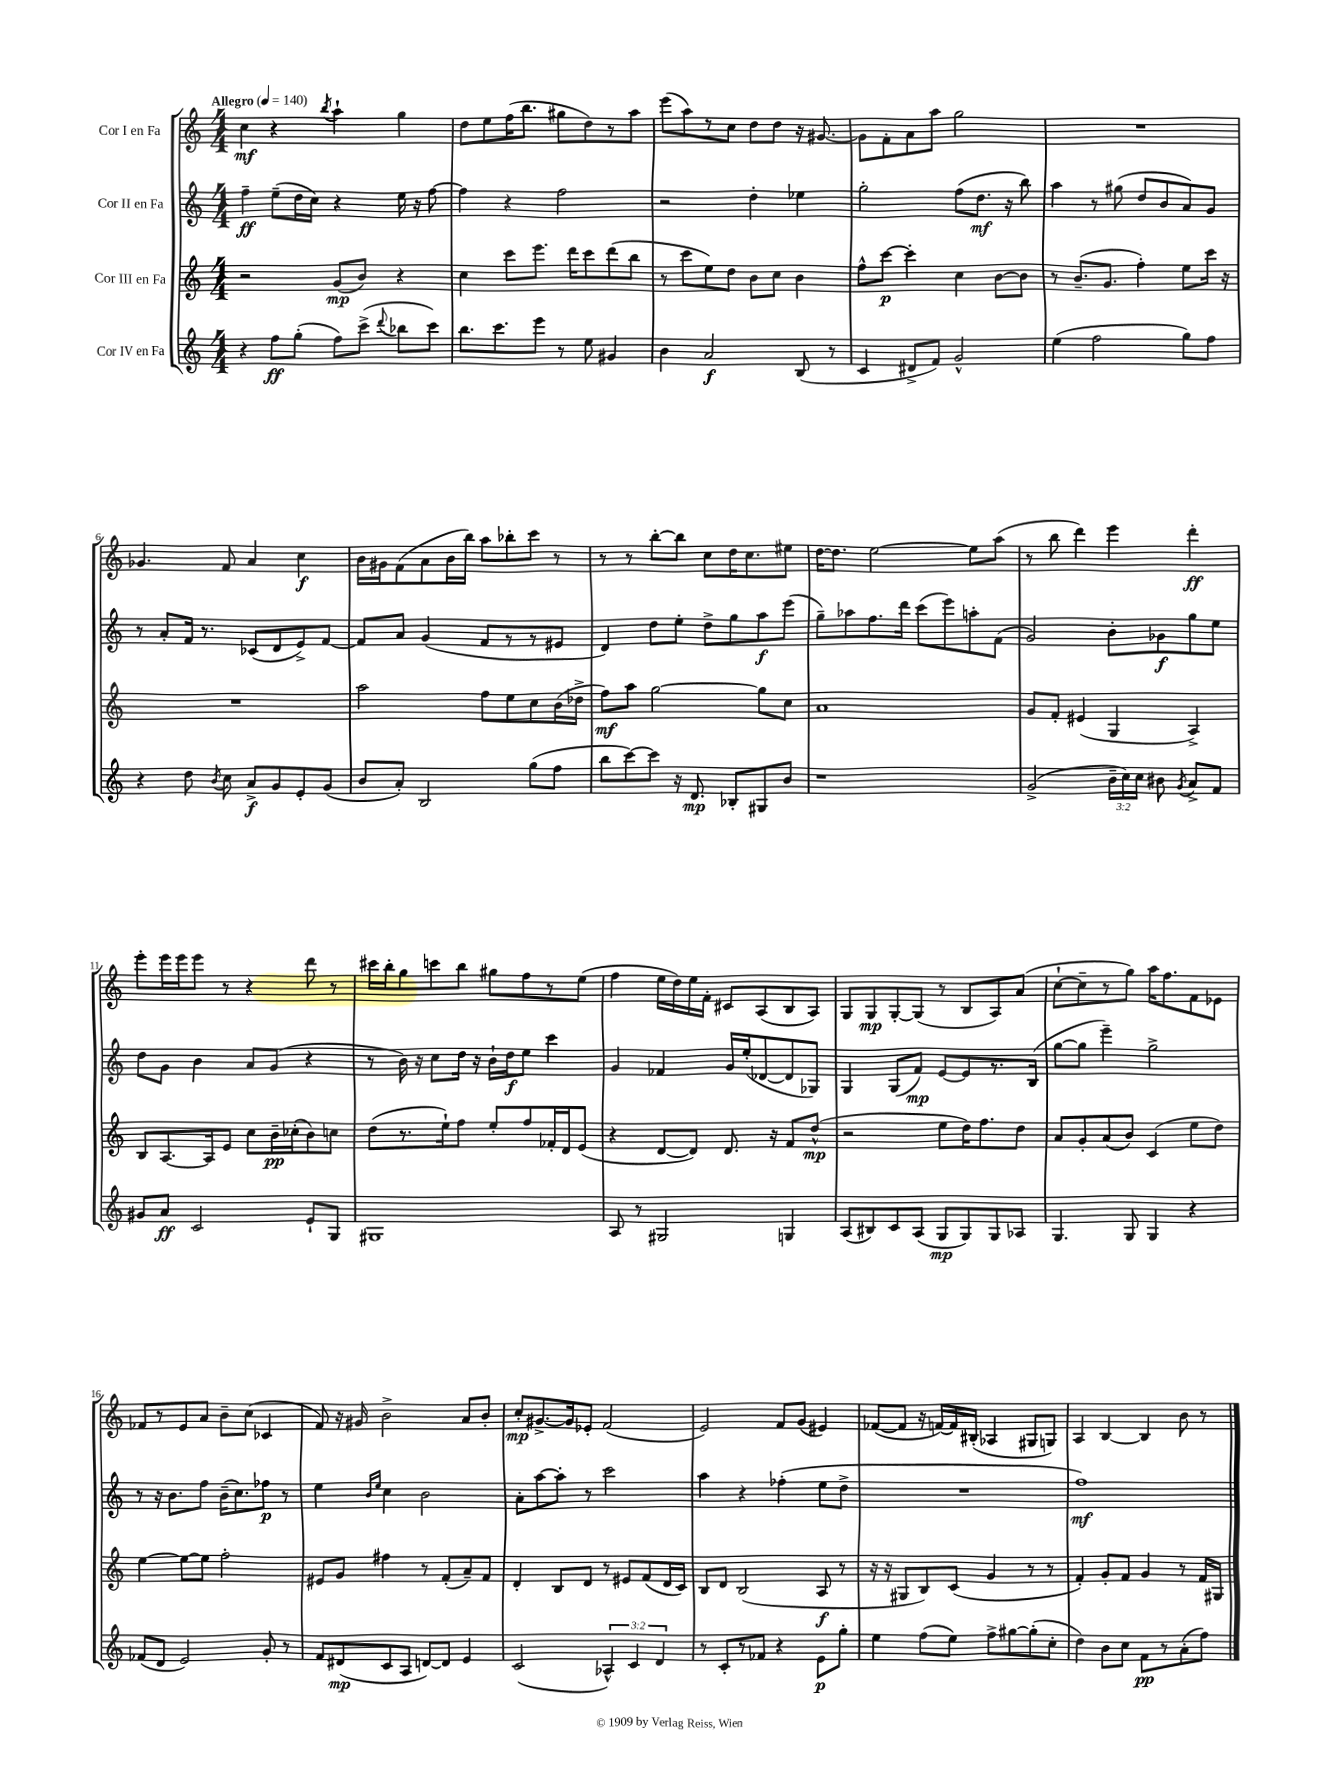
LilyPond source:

<<
\new StaffGroup <<
\new Staff = "s0" \with { instrumentName = "Cor I en Fa" } {
    \clef treble \key c \major \numericTimeSignature \time 4/4 \tempo "Allegro" 4 = 140
    \autoBeamOff c''4\mf r4 \acciaccatura { b''8 } a''4-! g''4 |
    d''8[ e''8 f''16( b''8.] gis''8[ d''8) r8 a''8] |
    e'''8[( a''8) r8 c''8] d''8[ d''8] r16 gis'8.~ |
    gis'8[ f'8-. a'8 a''8] g''2 |
    R1 |
    ges'4. f'8 a'4 c''4\f |
    b'16[ gis'16 f'8( a'8 b'16 b''16]) a''8[ bes''8-. c'''8] r8 |
    r8 r8 b''8[~-. b''8] c''8[ d''16 c''8. eis''8] |
    d''16[~ d''8.] e''2~ e''8[ a''8]( |
    r8 b''8 d'''4) e'''4 d'''4-.\ff |
    e'''8[-. e'''16 e'''16 e'''8] r8 r4 d'''8 r8 |
    cis'''16[ b''16-. g''8 c'''8 b''8] gis''8[ f''8 r8 e''8]( |
    f''4 e''16[ d''16) e''16 f'16]-. cis'8[ a8( b8 a8]) |
    g8[ g8\mp g8~-. g8]( r8 b8[ a8) a'8]( |
    c''8[~-! c''8-- r8 g''8]) a''16[ f''8. f'8 ees'8] |
    fes'8[ r8 e'8 a'8] b'8[-- c''8]( ces'4 |
    f'8) r16 gis'16 b'2-> a'8[ b'8]-. |
    c''8[-.\mp gis'8.~-> gis'16 ees'8]-. f'2( |
    e'2) f'8[ g'8]( eis'4) |
    fes'8[~( fes'8] r16 f'16[~) f'16 bis16]-.( aes4 gis8[ g8]) |
    a4 b4~ b4 b'8 r8 \bar "|." |
}
\new Staff = "s1" \with { instrumentName = "Cor II en Fa" } {
    \clef treble \key c \major \numericTimeSignature \time 4/4
    \autoBeamOff f''4--\ff e''8[--( d''16 c''16]) r4 e''16 r16 f''8~ |
    f''4 r4 f''2 |
    r2 d''4-. ees''4 |
    g''2-. f''8[( d''8.]\mf r16 b''8) |
    a''4 r8 gis''8( d''8[ b'8 a'8) g'8] |
    r8 a'8[-. f'16] r8. ces'8[( d'8 e'8->) f'8]~ |
    f'8[ a'8] g'4( f'8[ r8 r8 eis'8] |
    d'4) d''8[ e''8]-. d''8[-> g''8 a''8\f e'''8]( |
    g''8[--) aes''8 f''8. d'''16] c'''8[( e'''8) a''8-. f'8]( |
    g'2) b'8[-. ges'8\f g''8 e''8] |
    d''8[ g'8] b'4 a'8[ g'8]( r4 |
    r8 b'16) r16 c''8[ d''16] r16 b'16[-! d''16\f e''8] c'''4 |
    g'4 fes'4 g'16[ e''16-.( des'8~ des'8 ges8]) |
    g4 g8[( f'8]\mp) e'8[~ e'8 r8. b16]( |
    g''8[~ g''8] e'''4--) g''2-> |
    r8 r16 b'8.[ f''8] b'16[--( c''8.) fes''8]\p r8 |
    e''4 \grace { b'16[ e''16] } c''4 b'2 |
    a'8[-. a''8~ a''8]-. r8 c'''2 |
    a''4 r4 fes''4-.( e''8[ d''8]-> |
    R1 |
    f''1\mf) \bar "|." |
}
\new Staff = "s2" \with { instrumentName = "Cor III en Fa" } {
    \clef treble \key c \major \numericTimeSignature \time 4/4
    \autoBeamOff r2 g'8[\mp( b'8]) r4 |
    c''4 c'''8[ e'''8.] d'''16[ c'''8 d'''8( b''8] |
    r8 c'''8[ e''8) d''8] b'8[ c''8] b'4 |
    f''8[-^ c'''8]~\p c'''4-. c''4 b'8[~ b'8] |
    r8 b'8.[--( g'8.] f''4-.) e''8[ c'''16] r16 |
    R1 |
    a''2 f''8[ e''8 c''8 b'16( des''16]-> |
    f''8[\mf) a''8] g''2~ g''8[ c''8] |
    a'1 |
    g'8[ f'8]-. eis'4( g4 a4->) |
    b8[ a8.~ a16 e'8] c''8[ b'16--\pp ces''16-.( b'8) c''8] |
    d''8[( r8. e''16-!) f''8] e''8[-. f''8 fes'16-. d'16 e'8]( |
    r4 d'8[~ d'8]) d'8. r16 f'8[ d''8]-^\mp( |
    r2 e''8[ d''16) f''8. d''8] |
    a'8[ g'8-. a'8( b'8]) c'4( e''8[ d''8]) |
    e''4~ e''8[~ e''8] f''2-. |
    eis'8[ g'8] fis''4 r8 f'8[-.( a'8--) f'8] |
    d'4-. b8[ d'8] r8 eis'8[ f'8( d'16 c'16]) |
    b8[ d'8] b2( a8\f r8 |
    r16 r16 gis8[ b8) c'8]( g'4 r8 r8 |
    f'4-.) g'8[-. f'8] g'4 r8 f'16[ gis16] \bar "|." |
}
\new Staff = "s3" \with { instrumentName = "Cor IV en Fa" } {
    \clef treble \key c \major \numericTimeSignature \time 4/4 \override Staff.TupletNumber.text = #tuplet-number::calc-fraction-text
    \autoBeamOff r4 f''8[\ff g''8]-.( f''8[) c'''8]->( \appoggiatura { d'''8 } bes''8[ c'''8]) |
    b''8.[ c'''8. e'''8] r8 e''8 gis'4 |
    b'4 a'2\f b8( r8 |
    c'4 dis'8[-> f'8]) g'2-^ |
    e''4( f''2 g''8[) f''8] |
    r4 d''8 \acciaccatura { b'8 } c''8 a'8[->\f g'8 e'8-. g'8]( |
    b'8[ a'8]-.) b2 g''8[( f''8] |
    b''8[ c'''8~) c'''8] r16 d'8.\mp bes8[-. gis8 b'8] |
    r1 |
    g'2->( \tuplet 3/2 { b'16[-- c''16) c''16] } bis'8 \acciaccatura { g'8 } a'8[-> f'8] |
    gis'8[ a'8]\ff c'2 e'8[-! g8] |
    gis1 |
    a8 r8 gis2 g4 |
    a8[( bis8) c'8 a8]( g8[\mp g8) g8 aes8] |
    g4. g8 g4 r4 |
    fes'8[( d'8] e'2) g'8-. r8 |
    f'8[ dis'8\mp( c'8 a8] d'8[~) d'8] e'4 |
    c'2( \tuplet 3/2 { aes4-^) c'4 d'4 } |
    r8 c'8[-. r8 fes'8] r4 e'8[\p g''8]-. |
    e''4 f''8[( e''8]) f''8[-> gis''8~ gis''8-.( c''8]-. |
    d''4) b'8[ c''8] f'8[\pp r8 a'8-.( f''8]) \bar "|." |
}
>>
>>
